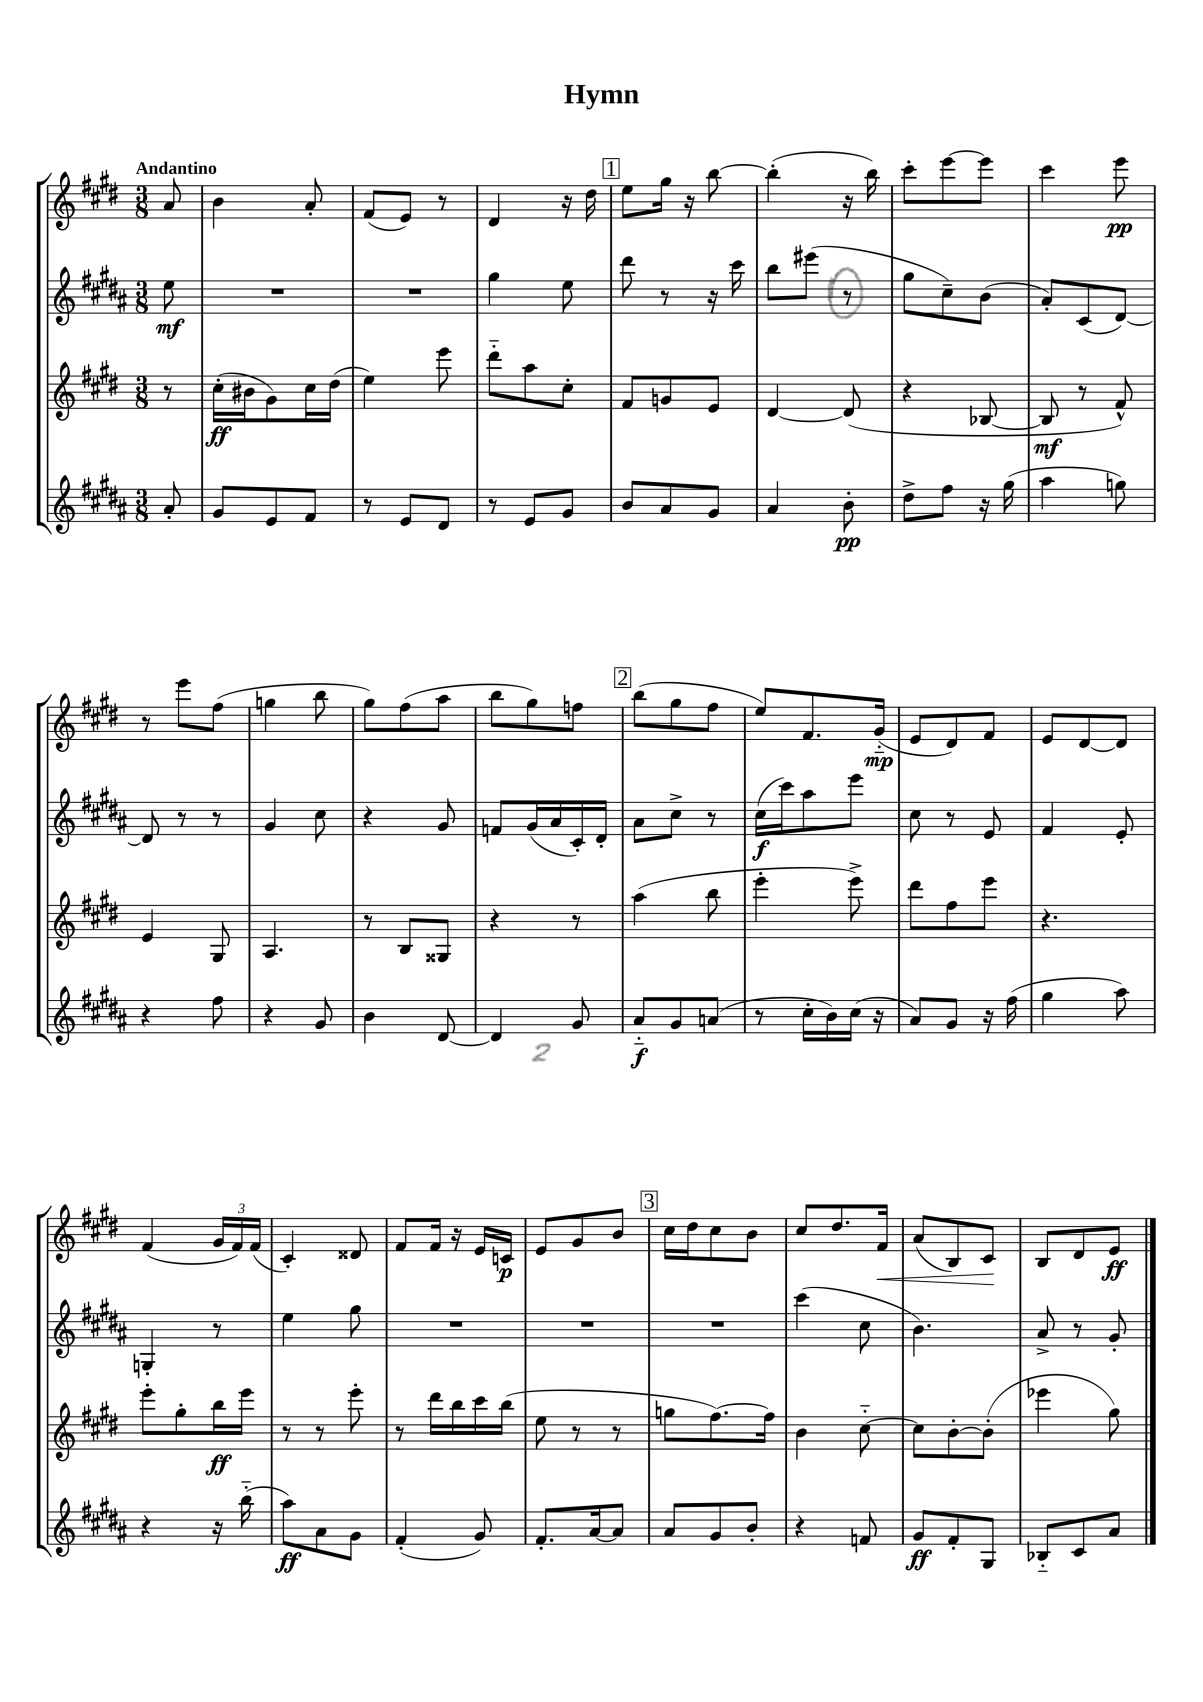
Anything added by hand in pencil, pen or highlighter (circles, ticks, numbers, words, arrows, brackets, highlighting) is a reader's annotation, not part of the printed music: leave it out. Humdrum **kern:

**kern	**dynam	**kern	**dynam	**kern	**dynam	**kern	**dynam
*part4	*part4	*part3	*part3	*part2	*part2	*part1	*part1
*staff4	*staff4	*staff3	*staff3	*staff2	*staff2	*staff1	*staff1
*clefG2	*	*clefG2	*	*clefG2	*	*clefG2	*
*k[f#c#g#d#a#]	*	*k[f#c#g#d#]	*	*k[f#c#g#d#a#]	*	*k[f#c#g#d#]	*
*M3/8	*	*M3/8	*	*M3/8	*	*M3/8	*
=	=	=	=	=	=	=	=
!	!	!	!	!	!	!LO:TX:a:B:t=Andantino	!
8a#'/	.	8r	.	8ee\	mf	8a/	.
=1	=1	=1	=1	=1	=1	=1	=1
8g#/L	.	(16cc#'\LL	ff	4.r	.	4b\	.
.	.	16b#X\J	.	.	.	.	.
8e/	.	8g#\)	.	.	.	.	.
8f#/J	.	16cc#\L	.	.	.	8a'/	.
.	.	(16dd#\JJ	.	.	.	.	.
=2	=2	=2	=2	=2	=2	=2	=2
8r	.	4ee\)	.	4.r	.	(8f#/L	.
8e/L	.	.	.	.	.	8e/J)	.
8d#/J	.	8eee\	.	.	.	8r	.
=3	=3	=3	=3	=3	=3	=3	=3
8r	.	8ddd#\L	.	4gg#\	.	4d#/	.
8e/L	.	8aa\	.	.	.	.	.
8g#/J	.	8cc#'\J	.	8ee\	.	16r	.
.	.	.	.	.	.	16dd#\	.
!!LO:REH:place=s1:t=1
=4	=4	=4	=4	=4	=4	=4	=4
8b/L	.	8f#/L	.	8ddd#\	.	8ee\L	.
8a#/	.	8gn/	.	8r	.	16gg#\Jk	.
.	.	.	.	.	.	16r	.
8g#/J	.	8e/J	.	16r	.	[8bb\	.
.	.	.	.	16ccc#\	.	.	.
=5	=5	=5	=5	=5	=5	=5	=5
4a#/	.	[4d#/	.	8bb\L	.	(4bb'\]	.
.	.	.	.	(8eee#X\J	.	.	.
8b'\	pp	(8d#/]	.	8r	.	16r	.
.	.	.	.	.	.	16bb\)	.
=6	=6	=6	=6	=6	=6	=6	=6
8dd#^\L	.	4r	.	8gg#\L	.	8ccc#'\L	.
8ff#\J	.	.	.	8cc#~\)	.	[8eee\	.
16r	.	[8B-X/	.	(8b\J	.	8eee\J]	.
(16gg#\	.	.	.	.	.	.	.
=7	=7	=7	=7	=7	=7	=7	=7
4aa#\	.	8B-/]	mf	8a#'/L)	.	4ccc#\	.
.	.	8r	.	(8c#/	.	.	.
8ggn\)	.	8f#^^/)	.	[8d#/J)	.	8eee\	pp
!!LO:LB:g=z
=8	=8	=8	=8	=8	=8	=8	=8
4r	.	4e/	.	8d#/]	.	8r	.
.	.	.	.	8r	.	8eee\L	.
8ff#\	.	8G#/	.	8r	.	(8ff#\J	.
=9	=9	=9	=9	=9	=9	=9	=9
4r	.	4.A/	.	4g#/	.	4ggn\	.
8g#/	.	.	.	8cc#\	.	8bb\	.
=10	=10	=10	=10	=10	=10	=10	=10
4b\	.	8r	.	4r	.	8gg#\L)	.
.	.	8B/L	.	.	.	(8ff#\	.
[8d#/	.	8G##X/J	.	8g#/	.	8aa\J	.
=11	=11	=11	=11	=11	=11	=11	=11
4d#/]	.	4r	.	8fn/L	.	8bb\L	.
.	.	.	.	(16g#/L	.	8gg#\)	.
.	.	.	.	16a#/	.	.	.
8g#/	.	8r	.	16c#'/)	.	8ffn\J	.
.	.	.	.	16d#'/JJ	.	.	.
!!LO:REH:place=s1:t=2
=12	=12	=12	=12	=12	=12	=12	=12
8a#/L	f	(4aa\	.	8a#\L	.	(8bb\L	.
8g#/	.	.	.	8cc#^\J	.	8gg#\	.
(8an/J	.	8bb\	.	8r	.	8ff#\J	.
=13	=13	=13	=13	=13	=13	=13	=13
8r	.	4eee'\	.	(16cc#\LL	f	8ee/L)	.
.	.	.	.	16ccc#\J)	.	.	.
16cc#'\LL	.	.	.	8aa#\	.	8.f#/	.
16b\)	.	.	.	.	.	.	.
(16cc#\JJ	.	8eee^\)	.	8eee\J	.	.	.
16r	.	.	.	.	.	(16g#/Jk	mp
=14	=14	=14	=14	=14	=14	=14	=14
8a#/L)	.	8ddd#\L	.	8cc#\	.	8e/L	.
8g#/J	.	8ff#\	.	8r	.	8d#/)	.
16r	.	8eee\J	.	8e/	.	8f#/J	.
(16ff#\	.	.	.	.	.	.	.
=15	=15	=15	=15	=15	=15	=15	=15
4gg#\	.	4.r	.	4f#/	.	8e/L	.
.	.	.	.	.	.	[8d#/	.
8aa#\)	.	.	.	8e'/	.	8d#/J]	.
!!LO:LB:g=z
=16	=16	=16	=16	=16	=16	=16	=16
4r	.	8eee'\L	.	4Gn'/	.	(4f#/	.
.	.	8gg#'\	.	.	.	.	.
16r	.	16bb\L	ff	8r	.	24g#/LL	.
.	.	.	.	.	.	24f#/)	.
(16bb\	.	16eee\JJ	.	.	.	.	.
.	.	.	.	.	.	(24f#/JJ	.
=17	=17	=17	=17	=17	=17	=17	=17
8aa#\L)	ff	8r	.	4ee\	.	4c#'/)	.
8a#\	.	8r	.	.	.	.	.
8g#\J	.	8eee'\	.	8gg#\	.	8d##X/	.
=18	=18	=18	=18	=18	=18	=18	=18
(4f#'/	.	8r	.	4.r	.	8f#/L	.
.	.	16ddd#\LL	.	.	.	16f#/Jk	.
.	.	16bb\	.	.	.	16r	.
8g#/)	.	16ccc#\	.	.	.	16e/LL	.
.	.	(16bb\JJ	.	.	.	16cn/JJ	p
=19	=19	=19	=19	=19	=19	=19	=19
8.f#'/L	.	8ee\	.	4.r	.	8e/L	.
.	.	8r	.	.	.	8g#/	.
[16a#/k	.	.	.	.	.	.	.
8a#/J]	.	8r	.	.	.	8b/J	.
!!LO:REH:place=s1:t=3
=20	=20	=20	=20	=20	=20	=20	=20
8a#/L	.	8ggn\L	.	4.r	.	16cc#\LL	.
.	.	.	.	.	.	16dd#\J	.
8g#/	.	[8.ff#\)	.	.	.	8cc#\	.
8b'/J	.	.	.	.	.	8b\J	.
.	.	16ff#\Jk]	.	.	.	.	.
=21	=21	=21	=21	=21	=21	=21	=21
4r	.	4b\	.	(4ccc#\	.	8cc#/L	.
.	.	.	.	.	.	8.dd#/	.
8fn/	.	[8cc#\	.	8cc#\	.	.	.
!	!	!	!	!	!	!	!LO:HP:b
.	.	.	.	.	.	16f#/Jk	<
=22	=22	=22	=22	=22	=22	=22	=22
8g#/L	ff	8cc#\L]	.	4.b\)	.	(8a/L	.
8f#'/	.	[8b'\	.	.	.	8B/)	.
8G#/J	.	(8b'\J]	.	.	.	8c#/J	.
.	.	.	.	.	.	.	[
=23	=23	=23	=23	=23	=23	=23	=23
8B-X/L	.	4eee-X\	.	8a#^/	.	8B/L	.
8c#/	.	.	.	8r	.	8d#/	.
8a#/J	.	8gg#\)	.	8g#'/	.	8e/J	ff
==	==	==	==	==	==	==	==
*-	*-	*-	*-	*-	*-	*-	*-
